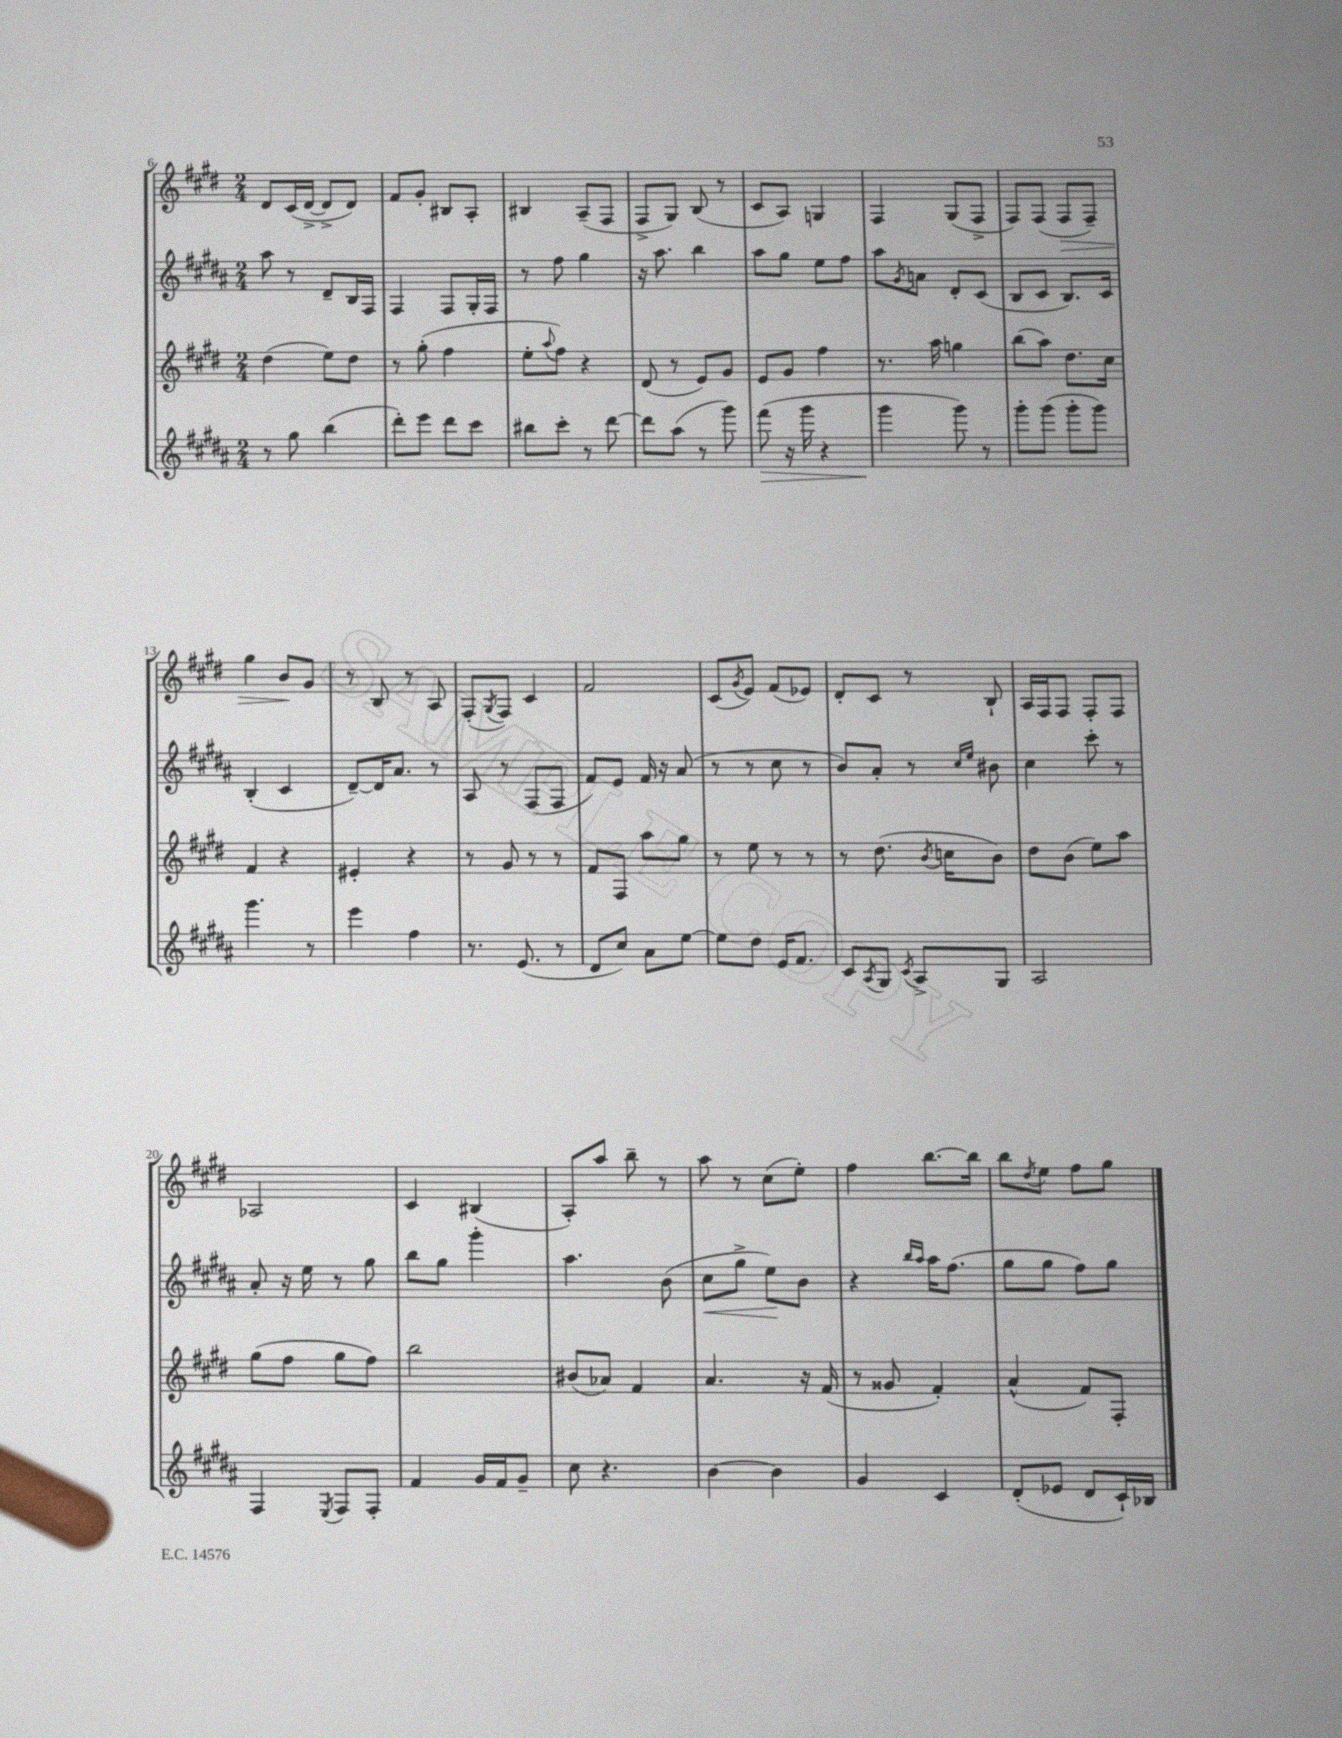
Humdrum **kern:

**kern	**kern	**kern	**kern
*staff4	*staff3	*staff2	*staff1
*clefG2	*clefG2	*clefG2	*clefG2
*k[f#c#g#d#a#]	*k[f#c#g#d#]	*k[f#c#g#d#a#]	*k[f#c#g#d#]
*M2/4	*M2/4	*M2/4	*M2/4
8r	(4dd#	8aa#	8d#
8gg#	.	8r	(16c#
.	.	.	[16d#^
(4bb	8ee)	8d#~	8d#^]
.	8dd#	16B	8d#)
.	.	16F#	.
=	=	=	=
8ddd#')	8r	4F#	8f#
8eee	(8gg#'	.	8g#'
8ddd#	4ff#	8F#	8B#
8ccc#	.	16G#'	8A'
.	.	16F#	.
=	=	=	=
8bb#	8ee'	8r	4B#
.	8qqaa	.	.
8ccc#'	8ff#)	8ff#	.
8r	4r	4gg#	(8A~
[8ddd#	.	.	8F#
=	=	=	=
8ddd#]	(8d#	16r	8F#^
.	.	8.aa#	.
(8aa#	8r	.	8G#)
8r	8e)	4bb	(8B
8ggg#)	8g#	.	8r
=	=	=	=
(8fff#	8e	8aa#	8c#
16r	8g#	8gg#	8A)
16ggg#	.	.	.
4r	4ff#	8ee	4G
.	.	8ff#	.
=	=	=	=
4ggg#	8.r	8aa#	4F#
.	.	8qg#	.
.	.	8a	.
.	16aa	.	.
8ggg#)	4gg	8d#'	(8G#
8r	.	(8c#	8F#^
=	=	=	=
8ggg#'	(8bb	8B	8F#)
(8ggg#	8aa)	8c#	(8F#
8ggg#'	8.dd#	8.B)	8F#
8ggg#)	.	.	8F#~)
.	16cc#	16c#	.
=	=	=	=
4.ggg#	4f#	(4B'	4gg#
.	4r	4c#	8b
8r	.	.	8g#
=	=	=	=
4eee	4e#'	[8d#~)	8r
.	.	16d#]	8B
.	.	8.a#	.
4ff#	4r	.	8r
.	.	8r	8A
=	=	=	=
8.r	8r	8A#	(8F#'
.	.	.	8qG#
.	8g#	8r	8F#)
(8.e	.	.	.
.	8r	(8F#	4c#
8r	8r	8F#	.
=	=	=	=
8d#	8f#	8f#)	2f#
8cc#)	8F#	8e	.
8a#	8aa	16f#	.
.	.	16r	.
[8ee	8gg#	(8a#	.
=	=	=	=
8ee]	8r	8r	(8c#
.	.	.	8qg#
8dd#	8ee	8r	8e)
16e	8r	8cc#	(8f#
8.f#	.	.	.
.	8r	8r	8e-)
=	=	=	=
8c#	8r	8b)	8d#'
8qA#	.	.	.
8G#	(8.dd#	8a#'	8c#
8qc#	.	.	.
8A#^	.	8r	8r
.	8qb	.	.
.	16cc	.	.
.	.	16qqcc#	.
.	.	16qqee	.
8G#	8b)	8b#	8B`
=	=	=	=
2A#	8dd#	4cc#	16A
.	.	.	16F#
.	(8b	.	8F#
.	8ee)	8ccc#'	8F#'
.	8aa	8r	8F#
=	=	=	=
4F#	(8gg#	8a#'	2A-
.	8ff#	16r	.
.	.	16ee	.
8qE	.	.	.
8F#	8gg#	8r	.
8F#'	8ff#)	8gg#	.
=	=	=	=
4f#	2bb	8bb	4c#
.	.	8gg#	.
16g#	.	4ggg#'	(4B#
16f#	.	.	.
8g#~	.	.	.
=	=	=	=
8cc#	(8b#	4.aa#	8A')
4.r	8a-)	.	8aa
.	4f#	.	8bb~
.	.	(8b	8r
=	=	=	=
[4b	4.a	8cc#	8aa
.	.	8gg#^	8r
4b]	.	8ee)	(8cc#
.	16r	8b	8ee')
.	(16f#	.	.
=	=	=	=
4g#	8r	4r	4ff#
.	8g##	.	.
.	.	16qqbb	.
.	.	16qqaa#	.
4c#	4f#')	16aa#	[8.bb
.	.	(8.ff#	.
.	.	.	16bb]
=	=	=	=
(8d#'	(4a^^	8gg#	8bb
.	.	.	8qdd#
8e-	.	8gg#	8ee
8d#	8f#)	8ff#)	8ff#
16c#`)	8F#'	8gg#	8gg#
16B-	.	.	.
==	==	==	==
*-	*-	*-	*-
